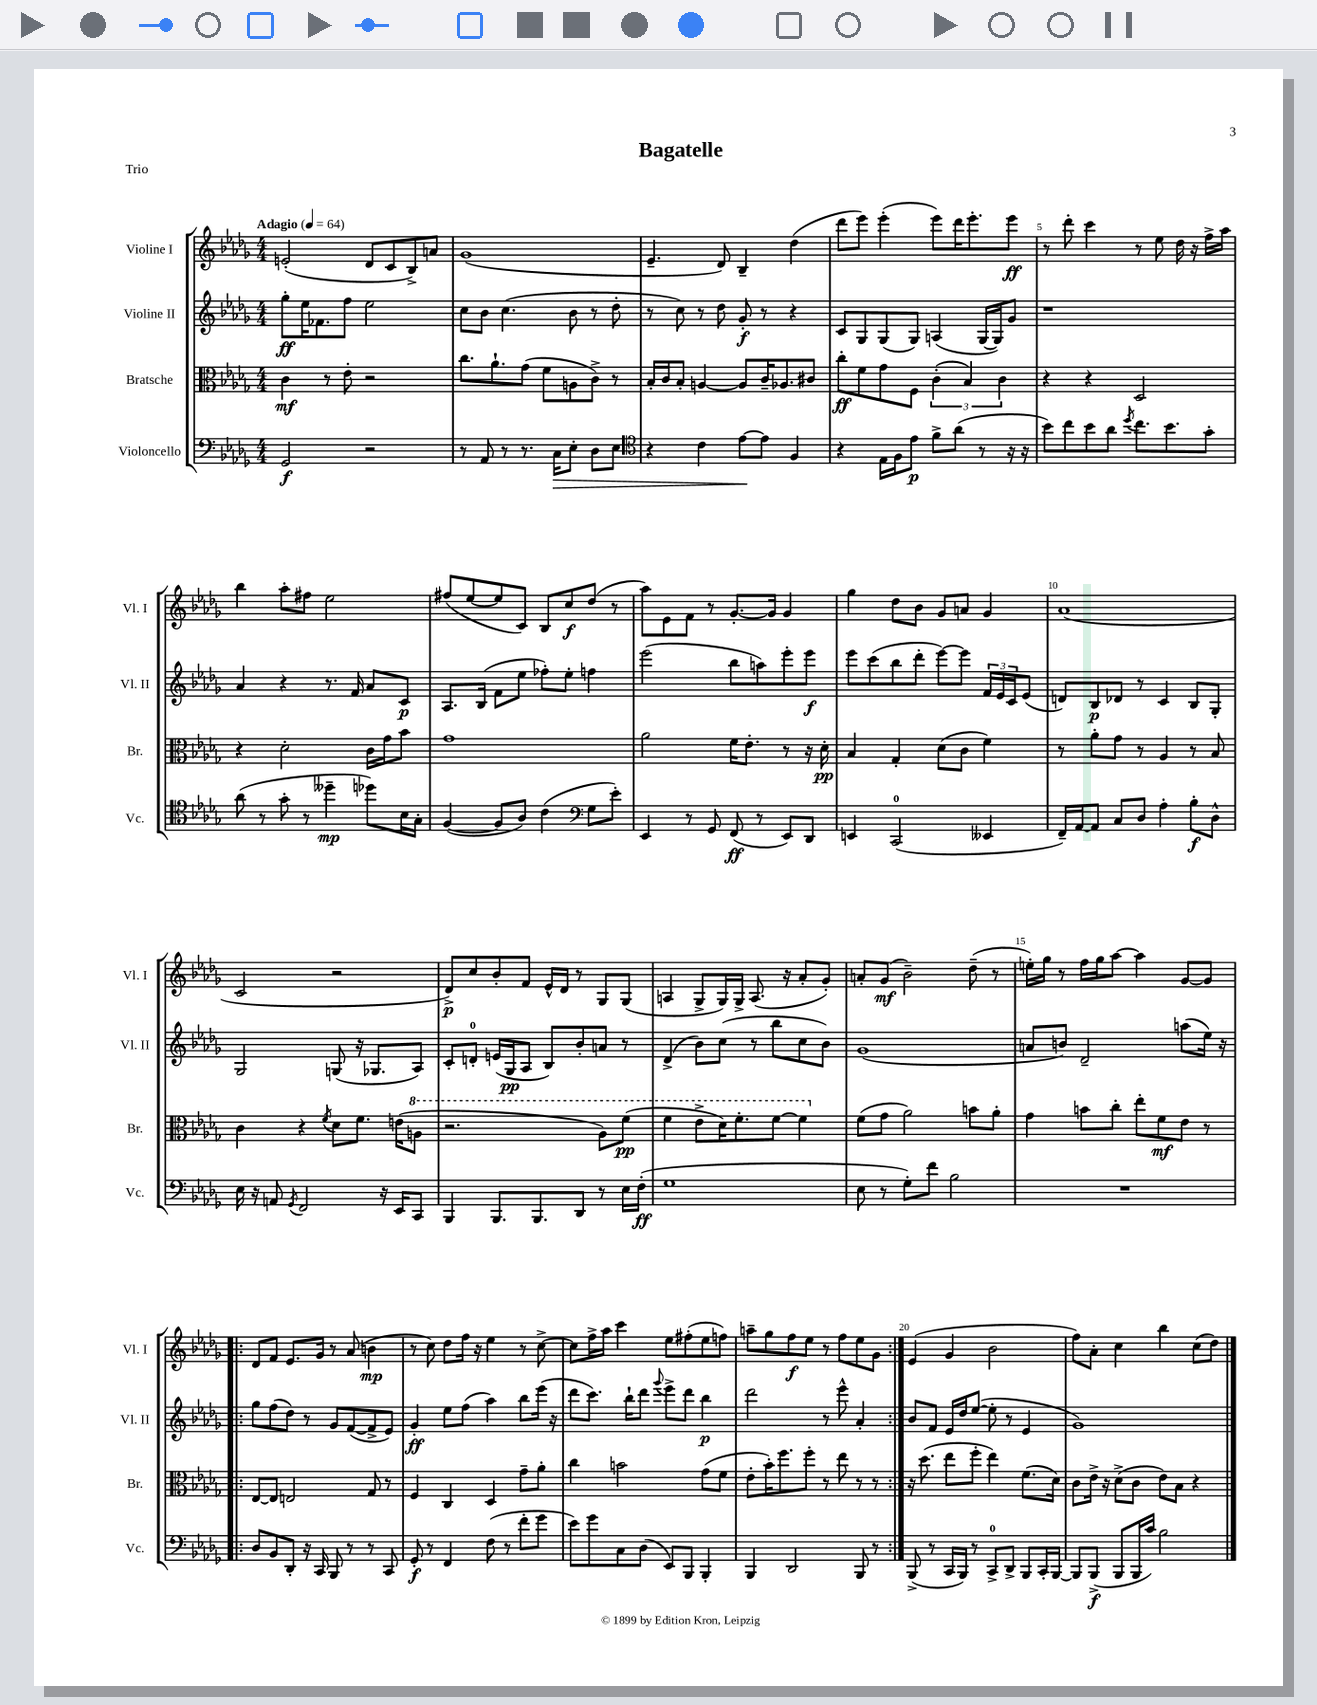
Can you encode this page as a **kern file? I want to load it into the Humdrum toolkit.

**kern	**dynam	**kern	**dynam	**kern	**dynam	**kern	**dynam
*part4	*part4	*part3	*part3	*part2	*part2	*part1	*part1
*staff4	*staff4	*staff3	*staff3	*staff2	*staff2	*staff1	*staff1
*I"Violoncello	*	*I"Bratsche	*	*I"Violine II	*	*I"Violine I	*
*I'Vc.	*	*I'Br.	*	*I'Vl. II	*	*I'Vl. I	*
*clefF4	*	*clefC3	*	*clefG2	*	*clefG2	*
*k[b-e-a-d-g-]	*	*k[b-e-a-d-g-]	*	*k[b-e-a-d-g-]	*	*k[b-e-a-d-g-]	*
*M4/4	*	*M4/4	*	*M4/4	*	*M4/4	*
*MM64	*	*MM64	*	*MM64	*	*MM64	*
=1	=1	=1	=1	=1	=1	=1	=1
!	!	!	!	!	!	!LO:TX:a:B:t=Adagio	!
2GG-/	f	4c\	mf	8gg-'\L	ff	(2en'/	.
.	.	.	.	16ee-\K	.	.	.
.	.	.	.	8.f-X\	.	.	.
.	.	8r	.	.	.	.	.
.	.	8e-'\	.	8ff\J	.	.	.
2r	.	2r	.	2ee-\	.	8d-/L	.
.	.	.	.	.	.	8c/	.
.	.	.	.	.	.	8B-^/)	.
.	.	.	.	.	.	8an/J	.
=2	=2	=2	=2	=2	=2	=2	=2
8r	.	8.cc\L	.	8cc\L	.	(1g-	.
8AA-/	.	.	.	8b-\J	.	.	.
.	.	8.a-`\	.	.	.	.	.
8r	.	.	.	(4.cc\	.	.	.
8.r	.	(8g-\J	.	.	.	.	.
.	.	8f\L	.	.	.	.	.
!	!LO:HP:b	!	!	!	!	!	!
16C\KL	>	.	.	.	.	.	.
8E-'\J	.	8An\	.	8b-\	.	.	.
8D-\L	.	8c^\J)	.	8r	.	.	.
8E-\J	.	8r	.	8dd-'\	.	.	.
=3	=3	=3	=3	=3	=3	=3	=3
*clefC4	*	*	*	*	*	*	*
4r	.	16B-'/LL	.	8r	.	4.e-~/	.
.	.	16c/J	.	.	.	.	.
.	.	8B-'/J	.	8cc\)	.	.	.
4c\	.	[4An/	.	8r	.	.	.
.	.	.	.	8dd-\	.	8d-/)	.
[8e-\L	.	8A/L]	.	8g-'/	f	4B-~/	.
8e-\J]	]	16c~/K	.	8r	.	.	.
.	.	8.A-X/	.	.	.	.	.
4F/	.	.	.	4r	.	(4dd-\	.
.	.	8c#X/J	.	.	.	.	.
=4	=4	=4	=4	=4	=4	=4	=4
4r	.	8cc'\L	ff	8c/L	.	8ddd-\L	.
.	.	8f\	.	8G-/	.	8eee-\J)	.
16E-\LL	.	8g-\	.	(8G-/	.	(4eee-'\	.
16F\J	.	.	.	.	.	.	.
8e-\J	p	8F\J	.	8G-/J)	.	.	.
8f^\L	.	(6c'\	.	(4An/	.	8eee-\L)	.
(8a-\J	.	.	.	.	.	16ddd-\K	.
.	.	6B-/)	.	.	.	.	.
.	.	.	.	.	.	8.eee-'\	.
8r	.	.	.	[16G-/LL	.	.	.
.	.	.	.	16G-/J])	.	.	.
.	.	6c\	.	.	.	.	.
16r	.	.	.	8g-/J	.	8eee-\J	ff
16r	.	.	.	.	.	.	.
=5	=5	=5	=5	=5	=5	=5	=5
8b-\L)	.	4r	.	1r	.	8r	.
8cc\	.	.	.	.	.	8ddd-'\	.
8b-\	.	4r	.	.	.	4ccc\	.
8a-\J	.	.	.	.	.	.	.
8qdd-/	.	.	.	.	.	.	.
8.cc\L	.	2D-/	.	.	.	8r	.
.	.	.	.	.	.	8ee-\	.
8.b-\	.	.	.	.	.	.	.
.	.	.	.	.	.	16dd-\	.
.	.	.	.	.	.	16r	.
8g-'\J	.	.	.	.	.	16ff^\LL	.
.	.	.	.	.	.	16aa-\JJ	.
!!LO:LB:g=z
=6	=6	=6	=6	=6	=6	=6	=6
(8a-\	.	4r	.	4a-/	.	4bb-\	.
8r	.	.	.	.	.	.	.
8g-'\	.	2d-'\	.	4r	.	8aa-'\L	.
8r	.	.	.	.	.	8ff#X\J	.
4dd--X~\	mp	.	.	8.r	.	2ee-\	.
.	.	.	.	16f/	.	.	.
8dd-X\L)	.	16c\LL	.	8a-/L	.	.	.
.	.	16g-\J	.	.	.	.	.
16B-\L	.	8b-\J	.	8c/J	p	.	.
16G-'\JJ	.	.	.	.	.	.	.
=7	=7	=7	=7	=7	=7	=7	=7
([4F/	.	1g-	.	8.A-/L	.	(8ff#X/L	.
.	.	.	.	.	.	[8ee-/	.
.	.	.	.	(16B-/Jk	.	.	.
8F/L]	.	.	.	8f\L	.	8ee-/]	.
8A-/J)	.	.	.	8ee-\J	.	8c/J)	.
(4c\	.	.	.	8ff-X'\L)	.	8B-/L	.
.	.	.	.	8ee-'\J	.	8cc/	f
*clefF4	*	*	*	*	*	*	*
8G-\L	.	.	.	4ffn\	.	(8dd-/J	.
8e-'\J)	.	.	.	.	.	8r	.
=8	=8	=8	=8	=8	=8	=8	=8
4EE-/	.	2a-\	.	(2eee-\	.	8aa-\L)	.
.	.	.	.	.	.	8e-\	.
8r	.	.	.	.	.	8f\J	.
8GG-/	.	.	.	.	.	8r	.
(8FF/	ff	16f\KL	.	8bb-\L	.	[8.g-'/L	.
.	.	8.e-'\J	.	.	.	.	.
8r	.	.	.	8aan\)	.	.	.
.	.	.	.	.	.	16g-/Jk]	.
8EE-/L)	.	8r	.	8eee-'\	.	4g-/	.
8DD-/J	.	16r	.	8eee-\J	f	.	.
.	.	16d-'\	pp	.	.	.	.
=9	=9	=9	=9	=9	=9	=9	=9
4EEn/	.	4B-/	.	8eee-\L	.	4gg-\	.
.	.	.	.	(8ccc\	.	.	.
(2CC/	.	4G-'/	.	8bb-\	.	8dd-\L	.
.	.	.	.	8ddd-'\J	.	8b-\J	.
.	.	(8d-\L	.	[8eee-\L)	.	8g-/L	.
.	.	8c\J	.	8eee-\J]	.	8an/J	.
4EE--X/	.	4f\)	.	24f/LL	.	4g-/	.
.	.	.	.	24e-/	.	.	.
.	.	.	.	24c/J	.	.	.
.	.	.	.	(8e-/J	.	.	.
=10	=10	=10	=10	=10	=10	=10	=10
16FF~/LL)	.	8r	.	8dn/L)	.	(1a-	.
[16AA-/J	.	.	.	.	.	.	.
8AA-/J]	.	8a-'\L	.	8B-/	p	.	.
8C/L	.	8g-\J	.	8d-X/J	.	.	.
8D-/J	.	8r	.	8r	.	.	.
4A-'\	.	4A-/	.	4c/	.	.	.
8B-'\L	f	8r	.	8B-/L	.	.	.
8D-^^\J	.	8B-/	.	8G-'/J	.	.	.
!!LO:LB:g=z
=11	=11	=11	=11	=11	=11	=11	=11
16E-\	.	4c\	.	2G-/	.	2c/	.
16r	.	.	.	.	.	.	.
8AAn/	.	.	.	.	.	.	.
8qGG-/	.	.	.	.	.	.	.
2FF/	.	4r	.	.	.	.	.
.	.	8qf/	.	.	.	.	.
.	.	8d-\L	.	(8Gn/	.	2r	.
.	.	8.f\J	.	16r	.	.	.
.	.	.	.	8.G-X/L	.	.	.
16r	.	.	.	.	.	.	.
16EE-/KL	.	(16en\KL	.	.	.	.	.
*	*	*8va	*	*	*	*	*
8CC/J	.	8an\J	.	8A-/J)	.	.	.
=12	=12	=12	=12	=12	=12	=12	=12
4BBB-/	.	2.r	.	8c'/L	.	8d-^/L)	p
.	.	.	.	8dn'/J	.	8cc/	.
8.BBB-/L	.	.	.	(16en/LL	.	8b-'/	.
.	.	.	.	16G-/J	pp	.	.
.	.	.	.	8A-/J	.	8f/J	.
8.BBB-/	.	.	.	.	.	.	.
.	.	.	.	8B-/L)	.	16e-^^/LL	.
.	.	.	.	.	.	16d-/JJ	.
8DD-/J	.	.	.	8b-'/	.	8r	.
8r	.	8a-\L)	.	8an/J	.	8G-/L	.
16E-\LL	.	(8ff\J	pp	8r	.	(8G-/J	.
(16F'\JJ	ff	.	.	.	.	.	.
=13	=13	=13	=13	=13	=13	=13	=13
1G-	.	4ff\	.	(4d-^/	.	4An/	.
.	.	8ee-^\L	.	8b-\L)	.	8G-^/L	.
.	.	16dd-\K)	.	(8cc\J	.	16G-/L)	.
.	.	8.ff'\	.	.	.	16G-^/JJ	.
.	.	.	.	8r	.	(8.A/	.
.	.	[8ff\J	.	8bb-\L	.	.	.
.	.	.	.	.	.	16r	.
.	.	4ff\]	.	8cc\	.	8a-'/L	.
.	.	.	.	8b-\J)	.	8g-'/J)	.
=14	=14	=14	=14	=14	=14	=14	=14
*	*	*X8va	*	*	*	*	*
8E-\	.	(8f\L	.	(1g-	.	8an'/L	.
8r	.	8g-\J	.	.	.	(8g-/J	mf
8G-'\L)	.	2a-\)	.	.	.	2b-~\)	.
8f\J	.	.	.	.	.	.	.
2B-\	.	.	.	.	.	.	.
.	.	8bn\L	.	.	.	(8dd-~\	.
.	.	8a-'\J	.	.	.	8r	.
=15	=15	=15	=15	=15	=15	=15	=15
1r	.	4g-\	.	8an/L	.	16een'\LL)	.
.	.	.	.	.	.	16gg-\JJ	.
.	.	.	.	8bn/J)	.	8r	.
.	.	8bn\L	.	2d-~/	.	16ff\LL	.
.	.	.	.	.	.	16gg-\J	.
.	.	8cc'\J	.	.	.	[8aa-\J	.
.	.	8ee-'\L	.	.	.	4aa-\]	.
.	.	8f\	mf	.	.	.	.
.	.	8e-\J	.	(8aan\L	.	[8g-/L	.
.	.	8r	.	16ee-\Jk)	.	8g-/J]	.
.	.	.	.	16r	.	.	.
!!LO:LB:g=z
=16!|:	=16!|:	=16!|:	=16!|:	=16!|:	=16!|:	=16!|:	=16!|:
8D-/L	.	[8E-/L	.	8gg-\L	.	8d-/L	.
8BB-/	.	8E-/J]	.	(8ff\	.	8f/J	.
8DD-'/J	.	2En/	.	8dd-\J)	.	8.e-/L	.
16r	.	.	.	8r	.	.	.
16CC/	.	.	.	.	.	16g-/Jk	.
8BBB-/	.	.	.	8g-/L	.	8r	.
8r	.	.	.	([8f/	.	(8a-/	.
8r	.	8G-/	.	8f^/]	.	4bn\	mp
8CC/	.	8r	.	8e-/J)	.	.	.
=17	=17	=17	=17	=17	=17	=17	=17
8GG-'/	f	4F/	.	4g-'/	ff	8r	.
8r	.	.	.	.	.	8cc\)	.
4FF/	.	4C/	.	8ee-\L	.	8dd-\L	.
.	.	.	.	(8ff\J	.	16ff\Jk	.
.	.	.	.	.	.	16r	.
(8F\	.	4D-/	.	4aa-\)	.	4ee-\	.
8r	.	.	.	.	.	.	.
8f'\L	.	8g-~\L	.	8bb-\L	.	8r	.
8g-\J	.	8a-'\J	.	(16eee-\Jk	.	[8cc^\	.
.	.	.	.	16r	.	.	.
=18	=18	=18	=18	=18	=18	=18	=18
8e-\L)	.	4cc\	.	8ddd-\L	.	8cc\L]	.
8g-\	.	.	.	8.ccc\J)	.	16ff^\L	.
.	.	.	.	.	.	16aa-\JJ	.
8C\	.	2bn\	.	.	.	4ccc\	.
.	.	.	.	16bb-`\KL	.	.	.
(8D-\J	.	.	.	8ddd-\J	.	.	.
.	.	.	.	8qqggg-/	.	.	.
8EE-/L)	.	.	.	8eee-^\L	.	8ee-\L	.
8BBB-/J	.	.	.	8ddd-\J	.	(8ff#X'\	.
4BBB-'/	.	(8g-\L	.	4bb-\	p	8ee-\	.
.	.	8f\J	.	.	.	8ffn\J)	.
=19	=19	=19	=19	=19	=19	=19	=19
4BBB-/	.	8e-'\L	.	2ddd-\	.	8aan~\L	.
.	.	16b-'\K)	.	.	.	8gg-\	.
.	.	8.ff\	.	.	.	.	.
2DD-/	.	.	.	.	.	8ff\	f
.	.	8ff'\J	.	.	.	8ee-\J	.
.	.	8r	.	8r	.	8r	.
.	.	8ee-\	.	8eee-^^\	.	8ff\L	.
8BBB-/	.	8r	.	4a-'/	.	8ee-\	.
8r	.	8r	.	.	.	8g-\J	.
=20:|!	=20:|!	=20:|!	=20:|!	=20:|!	=20:|!	=20:|!	=20:|!
(8BBB-^/	.	16r	.	8b-/L	.	(4e-/	.
.	.	(8.dd-\	.	.	.	.	.
8r	.	.	.	8f/J	.	.	.
16CC/LL	.	8ee-\L	.	16e-/LL	.	4g-/	.
16BBB-/JJ)	.	.	.	16dd-/J	.	.	.
8r	.	8ff'\J	.	([8ee-/J	.	.	.
8CC^/L	.	4ee-\)	.	8ee-'\]	.	2b-\	.
8DD-^/J	.	.	.	8r	.	.	.
8BBB-/L	.	(8.f\L	.	4e-/	.	.	.
16CC'/L	.	.	.	.	.	.	.
[16BBB-/JJ	.	16d-\Jk)	.	.	.	.	.
=21	=21	=21	=21	=21	=21	=21	=21
8BBB-/L]	.	8c\L	.	1g-)	.	8ff\L)	.
(8BBB-^/J	f	16e-^\Jk	.	.	.	8a-'\J	.
.	.	16r	.	.	.	.	.
8BBB-/L	.	(8d-^\L	.	.	.	4cc\	.
16BBB-/L	.	8c\J	.	.	.	.	.
16c/JJ)	.	.	.	.	.	.	.
2B-\	.	8e-\L)	.	.	.	4bb-\	.
.	.	8B-\J	.	.	.	.	.
.	.	4r	.	.	.	(8cc\L	.
.	.	.	.	.	.	8dd-\J)	.
==	==	==	==	==	==	==	==
*-	*-	*-	*-	*-	*-	*-	*-
